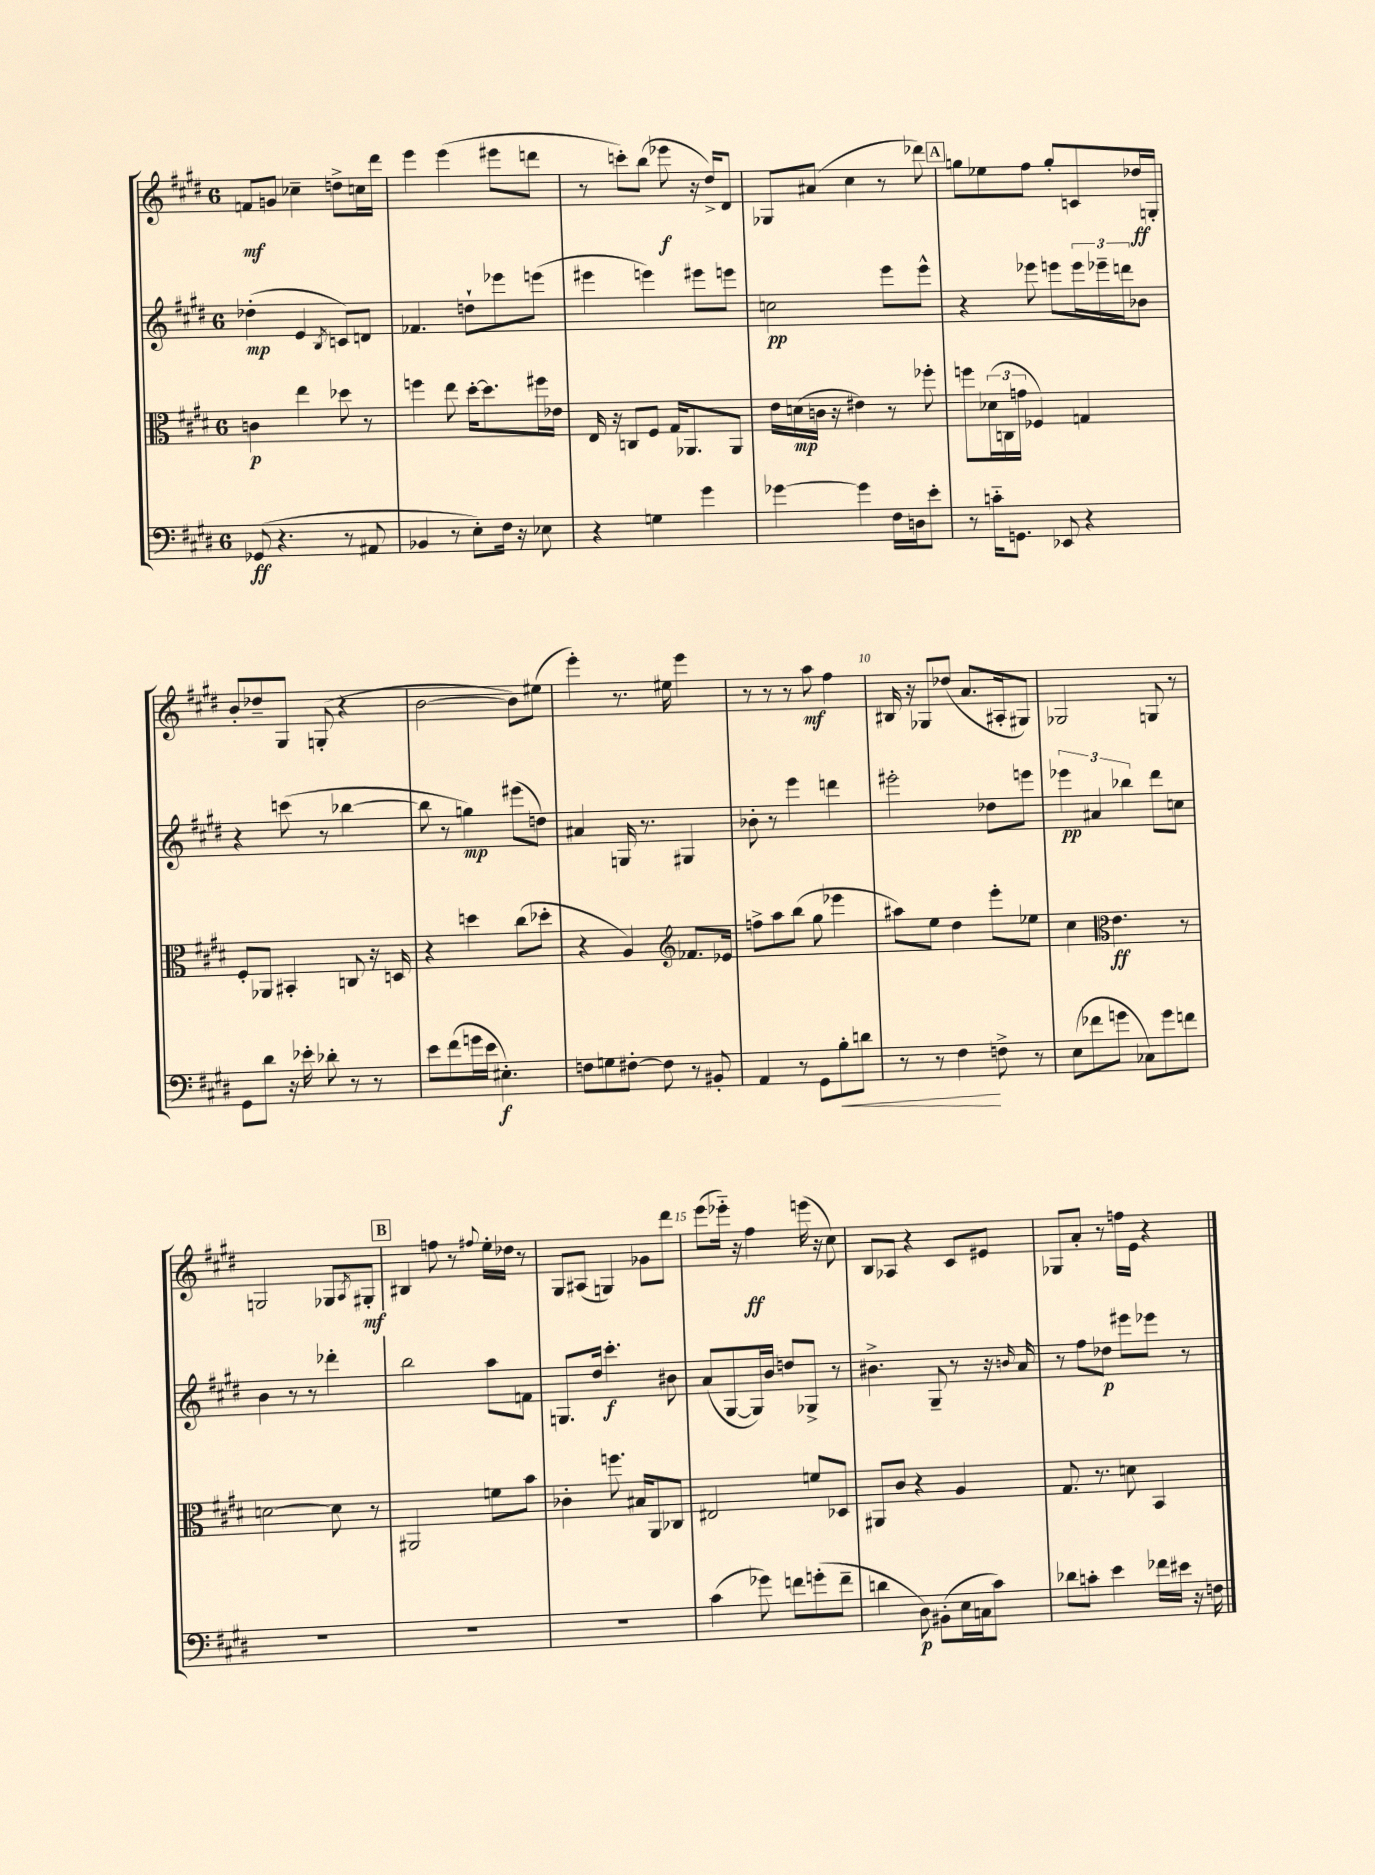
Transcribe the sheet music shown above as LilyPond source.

<<
\new StaffGroup <<
\new Staff = "s0" {
    \clef treble \key e \major \once \override Staff.TimeSignature.style = #'single-digit \time 6/8
    f'8\mf g'8 ces''4-- d''8-> c''16 dis'''16 |
    e'''4 e'''4( eis'''8 d'''8 |
    r8 c'''8-.) b''8( ees'''8\f r16 dis''16->) dis'8 |
    ges8 ais'8( cis''4 r8 des'''8) |
    \mark \markup { \box "A" } g''8 ees''8 fis''8 g''8-. c'8 des''16\ff g16-. |
    b'8-. des''8-- gis8 g8-.( r4 |
    b'2~ b'8) eis''8( |
    e'''4-.) r8. eis''16 e'''4 |
    r8 r8 r8 a''8\mf fis''4 |
    bis16 r16 ges8 des''8( a'8. ais16-. gis8) |
    ges2 g8 r8 |
    g2 ges8 \acciaccatura { a8 } gis8-.\mf |
    \mark \markup { \box "B" } bis4 f''8 r8 \appoggiatura { fis''8 } e''16-. des''16 r8 |
    gis8 ais8( g4) ges'8 dis'''8 |
    e'''8( ees'''16-_) r16 fis''4\ff e'''16( r16 cis''8) |
    b8 aes8 r4 cis'8 eis'8 |
    ges8 a'8-. r8 f''16 e'16 r4 \bar "|." |
}
\new Staff = "s1" {
    \clef treble \key e \major \once \override Staff.TimeSignature.style = #'single-digit \time 6/8
    des''4-.\mp( e'4 \acciaccatura { b8 } c'8) d'8 |
    fes'4. d''8-! ees'''8 e'''8( |
    eis'''4 e'''4) eis'''8 e'''8 |
    c''2\pp e'''8 e'''8-^ |
    \mark \markup { \box "A" } r4 ees'''8 e'''8 \tuplet 3/2 { e'''16 ees'''16-- d'''16 } bes'8 |
    r4 c'''8( r8 bes''4~ |
    bes''8 r8 g''4\mp) eis'''8( d''8) |
    ais'4 g16 r8. gis4 |
    bes'8-. r8 e'''4 d'''4 |
    eis'''2-. des''8 e'''8 |
    \tuplet 3/2 { ees'''4\pp ais'4 bes''4 } dis'''8 c''8 |
    b'4 r8 r8 des'''4-. |
    \mark \markup { \box "B" } b''2 a''8 f'8 |
    g8. dis''16 cis'''4.-.\f bis'8 |
    a'8( gis8~ gis16) b'16 d''8 ges8-> r8 |
    bis'4.-> gis8-- r8 r16 \grace { b'16 } a'16 |
    r8 fis''8 des''8\p eis'''8 ees'''8 r8 \bar "|." |
}
\new Staff = "s2" {
    \clef alto \key e \major \once \override Staff.TimeSignature.style = #'single-digit \time 6/8
    c'4\p e''4 des''8 r8 |
    f''4 e''8 dis''16~-. dis''8. fis''16 ees'16 |
    e16 r16 c8 fis8 gis16 aes,8. aes,8 |
    e'16 d'16\mp( c'16 r16 eis'4) r8 fes''8-. |
    \mark \markup { \box "A" } f''8 \tuplet 3/2 { des'16( c16 g'16 } fes4) g4 |
    fis8-. aes,8 bis,4-. c8 r16 d16 |
    r4 d''4 cis''8( des''8-. |
    r4 a4) \clef treble fes'8. ees'16 |
    f''8-> a''8 b''8( gis''8 ees'''4 |
    ais''8) e''8 dis''4 e'''8-. ees''8 |
    cis''4 \clef alto e'4.\ff r8 |
    d'2~ d'8 r8 |
    \mark \markup { \box "B" } ais,2 f'8 b'8 |
    ces'4-. f''8. bis16 a,8 ces8 |
    eis2 f'8 des8 |
    ais,8 cis'8 r4 a4 |
    gis8. r8. d'8 b,4 \bar "|." |
}
\new Staff = "s3" {
    \clef bass \key e \major \once \override Staff.TimeSignature.style = #'single-digit \time 6/8
    ges,8\ff( r4. r8 ais,8 |
    bes,4 r8 e8-.) fis16 r16 ees8 |
    r4 g4 gis'4 |
    ges'4~ ges'4 fis16 d16 e'8-. |
    \mark \markup { \box "A" } r8 c'16-_ g,8. ees,8 r4 |
    gis,8 dis'8 r16 ees'16-. des'8-. r8 r8 |
    e'8 fis'8( g'16 e'16 eis4.-.\f) |
    f8 g8 fis8~-. fis8 r8 bis,8-. |
    a,4 r8 gis,8 b8-.\< d'8 |
    r8 r8 fis4\! f8-> r8 |
    e8( fes'8 g'8 ces8) g'8 f'8 |
    R2. |
    \mark \markup { \box "B" } R2. |
    R2. |
    cis'4( ges'8) f'8 g'8-.( f'8-- |
    d'4 dis8\p) bis,8-.( e16 c16 cis'8) |
    des'8 c'8-. e'4 fes'16 eis'16 r16 f16 \bar "|." |
}
>>
>>
\layout { \context { \Score \override BarNumber.break-visibility = ##(#f #t #t) barNumberVisibility = #(every-nth-bar-number-visible 5) } }
